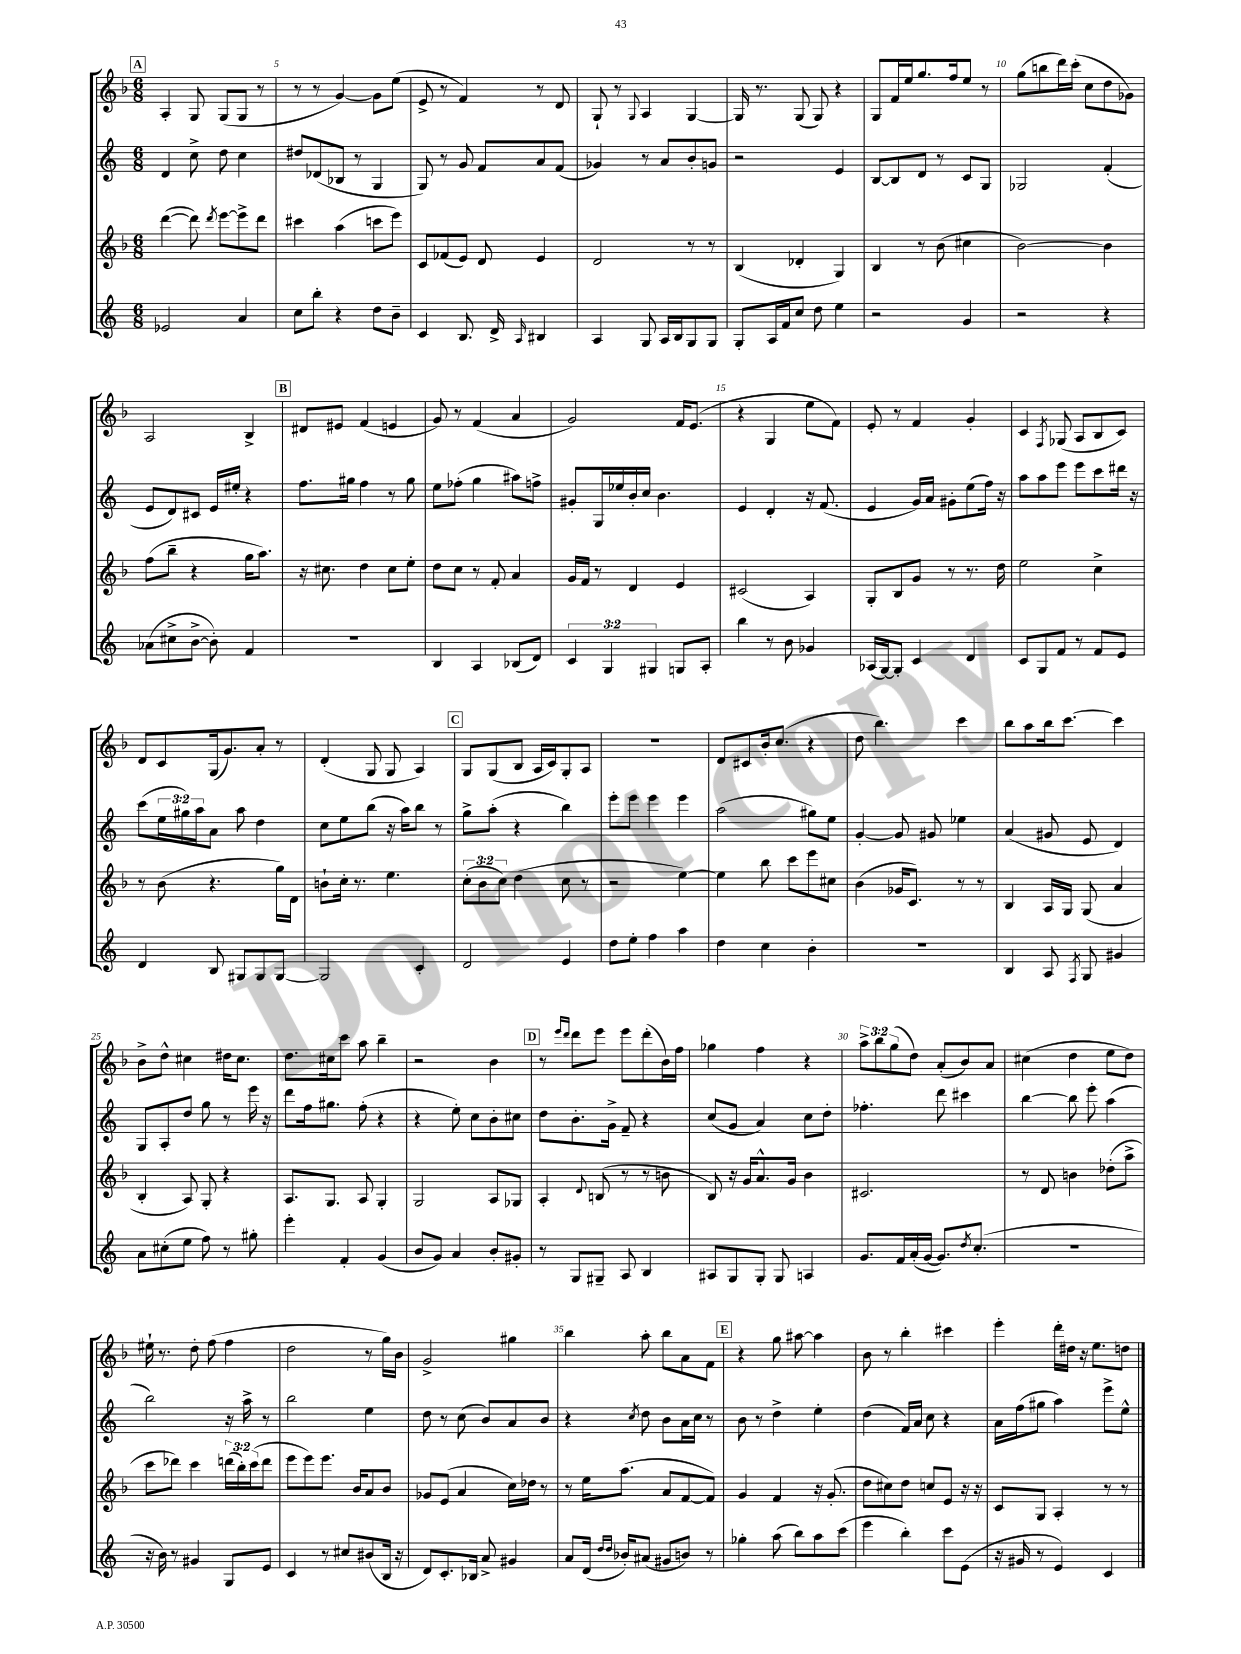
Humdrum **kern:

**kern	**kern	**kern	**kern
*staff4	*staff3	*staff2	*staff1
*clefG2	*clefG2	*clefG2	*clefG2
*k[]	*k[b-]	*k[]	*k[b-]
*M6/8	*M6/8	*M6/8	*M6/8
2e-	([4ddd	4d	4A'
.	8ddd])	8cc^	8G
.	8qddd	.	.
.	[8eee	8dd	(8G
4a	8eee^]	4cc	8G
.	8ddd	.	8r
=	=	=	=
8cc	4ccc#	8dd#	8r
8bb'	.	(8d-	8r
4r	(4aa	8B-	[4g)
.	.	8r	.
8dd	8ccc	4G	8g]
8b~	8eee)	.	(8ee
=	=	=	=
4c	8c	8G)	8e^
.	(8f-	8r	8r
8.B	8e)	8g	4f)
.	8d	8f	.
16d^	.	.	.
16qqA	.	.	.
4B#	4e	8a	8r
.	.	(8f	8d
=	=	=	=
4A	2d	4g-)	8G`
.	.	.	8r
.	.	.	8qqG
8G	.	8r	4A
16A	.	8a	.
16B	.	.	.
8G	8r	8b'	[4G
8G	8r	8g	.
=	=	=	=
8G'	(4B-	2r	16G]
.	.	.	8.r
16A	.	.	.
16f	.	.	.
8cc	4d-'	.	(8G
8dd	.	.	8G)
4ee	4G)	4e	4r
=	=	=	=
2r	4B-	[8B	8G
.	.	8B]	16f
.	.	.	16ee
.	8r	8d	8.gg
.	(8b-	8r	.
.	.	.	16ff
4g	4cc#	8c	8ee
.	.	8G	8r
=	=	=	=
2r	[2b-)	2G-	(8gg
.	.	.	8bb
.	.	.	16ddd)
.	.	.	(16ccc'
.	.	.	8cc
4r	4b-]	(4f'	8dd
.	.	.	8g-)
=	=	=	=
(8a-	(8ff	8e	2A
8cc#^	8bb-~	8d)	.
[8b^	4r	8c#	.
8b'])	.	16e	.
.	.	16ee#'	.
4f	16gg	4r	4B-^
.	8.aa)	.	.
=	=	=	=
2.r	16r	8.ff	8d#
.	8.cc#	.	.
.	.	.	8e#
.	.	16gg#	.
.	4dd	4ff	(4f
.	8cc#	8r	4e
.	8ee'	8gg#	.
=	=	=	=
4B	8dd	8ee	8g)
.	8cc	(8ff-'	8r
4A	8r	4gg	(4f
.	8f'	.	.
(8B-	4a	8aa#)	4a
8d)	.	8ff^	.
=	=	=	=
6c	16g	8g#'	2g)
.	16f	.	.
.	8r	16G	.
6G	.	.	.
.	.	16ee-	.
.	4d	16b'	.
.	.	16cc	.
6G#	.	.	.
.	.	4.b	.
8G	4e	.	16f
.	.	.	(8.e
8A'	.	.	.
=	=	=	=
4bb	(2c#	4e	4r
8r	.	4d'	4G
8b	.	.	.
4g-	4A)	16r	8ee
.	.	(8.f	.
.	.	.	8f)
=	=	=	=
(16A-	8G'	4e	8e'
[16G)	.	.	.
8G']	8B-	.	8r
4c	8g	16g)	4f
.	.	16a	.
.	8r	8g#'	.
4d	8.r	(8ee	4g'
.	.	16ff)	.
.	16dd	16r	.
=	=	=	=
8c	2ee	8aa	4c
8G	.	8aa	.
.	.	.	8qF
8f	.	8eee	(8G-
8r	.	8eee	8A
8f	4cc^	8ccc	8B-
8e	.	16ddd#	8c)
.	.	16r	.
=	=	=	=
4d	8r	(8ccc	8d
.	(8b-	24ee	8c
.	.	24gg#)	.
.	.	24aa	.
8B	4.r	8a	(16G
.	.	.	8.g)
8G#	.	8aa	.
8G#	.	4dd	8a'
[8G#	16gg)	.	8r
.	16d	.	.
=	=	=	=
2G#]	8b`	8cc	(4d'
.	16cc'	8ee	.
.	8.r	.	.
.	.	(8bb	8G
.	4.ee	16r	8G
.	.	16aa)	.
4c'	.	8bb	4A)
.	.	8r	.
=	=	=	=
2d	(12cc'	8gg^	8G
.	12b-	.	.
.	.	(8aa'	(8G
.	12cc)	.	.
.	(4dd	4r	8B-
.	.	.	16A
.	.	.	16c)
4e	8cc	4bb)	8G'
.	8r	.	8A
=	=	=	=
8dd	2r	8eee'	2.r
8ee'	.	8eee	.
4ff	.	4eee	.
4aa	[4ee)	4eee	.
=	=	=	=
4dd	4ee]	(2aa	8d
.	.	.	8c#
4cc	8bb-	.	16b-'
.	.	.	(8.cc
.	8ccc	.	.
4b'	8eee	8gg#)	4r
.	8cc#	8ee	.
=	=	=	=
2.r	(4b-	[4g'	8dd
.	.	.	4.bb-)
.	16g-	8g]	.
.	8.c)	.	.
.	.	8g#	.
.	8r	4ee-	4ccc
.	8r	.	.
=	=	=	=
4B	4B-	(4a	8bb-
.	.	.	8aa
8A	16A	8g#	16bb-
.	16G	.	[8.ccc
8qF	.	.	.
8G	(8G	8e	.
4g#	4a	4d)	4ccc]
=	=	=	=
8a	4B-'	8G	8b-^
(8cc#'	.	8A'	8dd^^
8ee	8A)	8dd	4cc#
8ff)	8G'	8gg	.
8r	4r	8r	16dd#
.	.	.	8.cc#
8gg#'	.	16eee	.
.	.	16r	.
=	=	=	=
4eee'	8.A	8ddd	8.dd
.	.	16ff	.
.	8.G	8.gg#	16cc#
4f'	.	.	8ccc
.	8A	(8ff'	8aa
(4g	4G'	4r	4bb-~
=	=	=	=
8b	2G	4r	2r
8g)	.	.	.
4a	.	8ee')	.
.	.	8cc	.
8b'	8A	8b'	4b-
8g#'	8G-	8cc#	.
=	=	=	=
8r	4A'	8dd	8r
.	.	.	16qqeee
.	.	.	16qqddd
8G	.	8.b'	8ddd
.	8qqd	.	.
8G#~	(8B	.	8eee
.	.	16g^	.
8A	8r	8f~	8eee
4B	8r	4r	(8ddd'
.	8b	.	16b-)
.	.	.	16ff
=	=	=	=
8A#	8B-)	(8cc	4gg-
8G	16r	8g	.
.	16g	.	.
8G'	8.a^^	4a)	4ff
8G	.	.	.
.	16g	.	.
4A	4b-	8cc	4r
.	.	8dd'	.
=	=	=	=
8.g	2.c#	4.ff-'	12aa^
.	.	.	12bb-
.	.	.	(12gg
16f	.	.	.
(16a'	.	.	8dd)
[16g	.	.	.
8.g])	.	8ddd	(8a'
.	.	4ccc#	8b-)
8qdd	.	.	.
(8.cc'	.	.	.
.	.	.	8a
=	=	=	=
2.r	8r	[4bb	(4cc#
.	8d	.	.
.	4b	8bb]	4dd
.	.	8eee'	.
.	(8dd-'	(4aa	8ee
.	8aa^	.	8dd)
=	=	=	=
16r	8ccc	2bb)	16ee#`
16b)	.	.	8.r
8r	8ddd-)	.	.
4g#	4ccc	.	8dd'
.	.	.	(8ff
8G	(24ddd	16r	4ff
.	24bb-')	.	.
.	.	16aa^	.
.	(24ccc	.	.
8e	8ddd	8r	.
=	=	=	=
4c	8eee	2bb	2dd
.	8eee)	.	.
8r	8.eee	.	.
8cc#	.	.	.
.	16b-	.	.
(8b#	8a	4ee	8r
16B	8b-	.	16gg)
16r	.	.	16b-
=	=	=	=
8d)	8g-	8dd	2g^
8.c'	(8e	8r	.
.	4a	(8cc	.
16B-	.	.	.
8a^	.	8b)	.
4g#	16cc)	8a	4gg#
.	16dd-	.	.
.	8r	8b	.
=	=	=	=
8a	8r	4r	4bb-
(16d	16ee	.	.
16qqdd	.	.	.
16qqdd	.	.	.
16b-')	(8.aa	.	.
.	.	8qcc	.
(8a#	.	8dd	8aa'
8g#	8a	8b	8bb-
8b)	[8f	16a	8a
.	.	16cc	.
8r	8f])	8r	8f
=	=	=	=
4gg-'	4g	8b	4r
.	.	8r	.
(8aa	4f	4dd^	8gg
8bb)	.	.	[8aa#
8aa	16r	4ee'	4aa#]
.	(8.g'	.	.
(8ccc	.	.	.
=	=	=	=
4eee	8dd	(4dd	8b-
.	8cc#)	.	8r
4bb')	8dd	16f)	4bb-'
.	.	16a	.
.	8cc	8cc	.
8ccc	8e	4r	4ccc#
(8e	16r	.	.
.	16r	.	.
=	=	=	=
16r	8c	16a	4eee'
16g#	.	(16ff	.
8r	8G	8gg#	.
4e)	4A'	4aa)	16ddd'
.	.	.	16dd#
.	.	.	16r
.	.	.	8.ee
4c	8r	8eee^	.
.	8r	8ee^^	8dd
==	==	==	==
*-	*-	*-	*-
